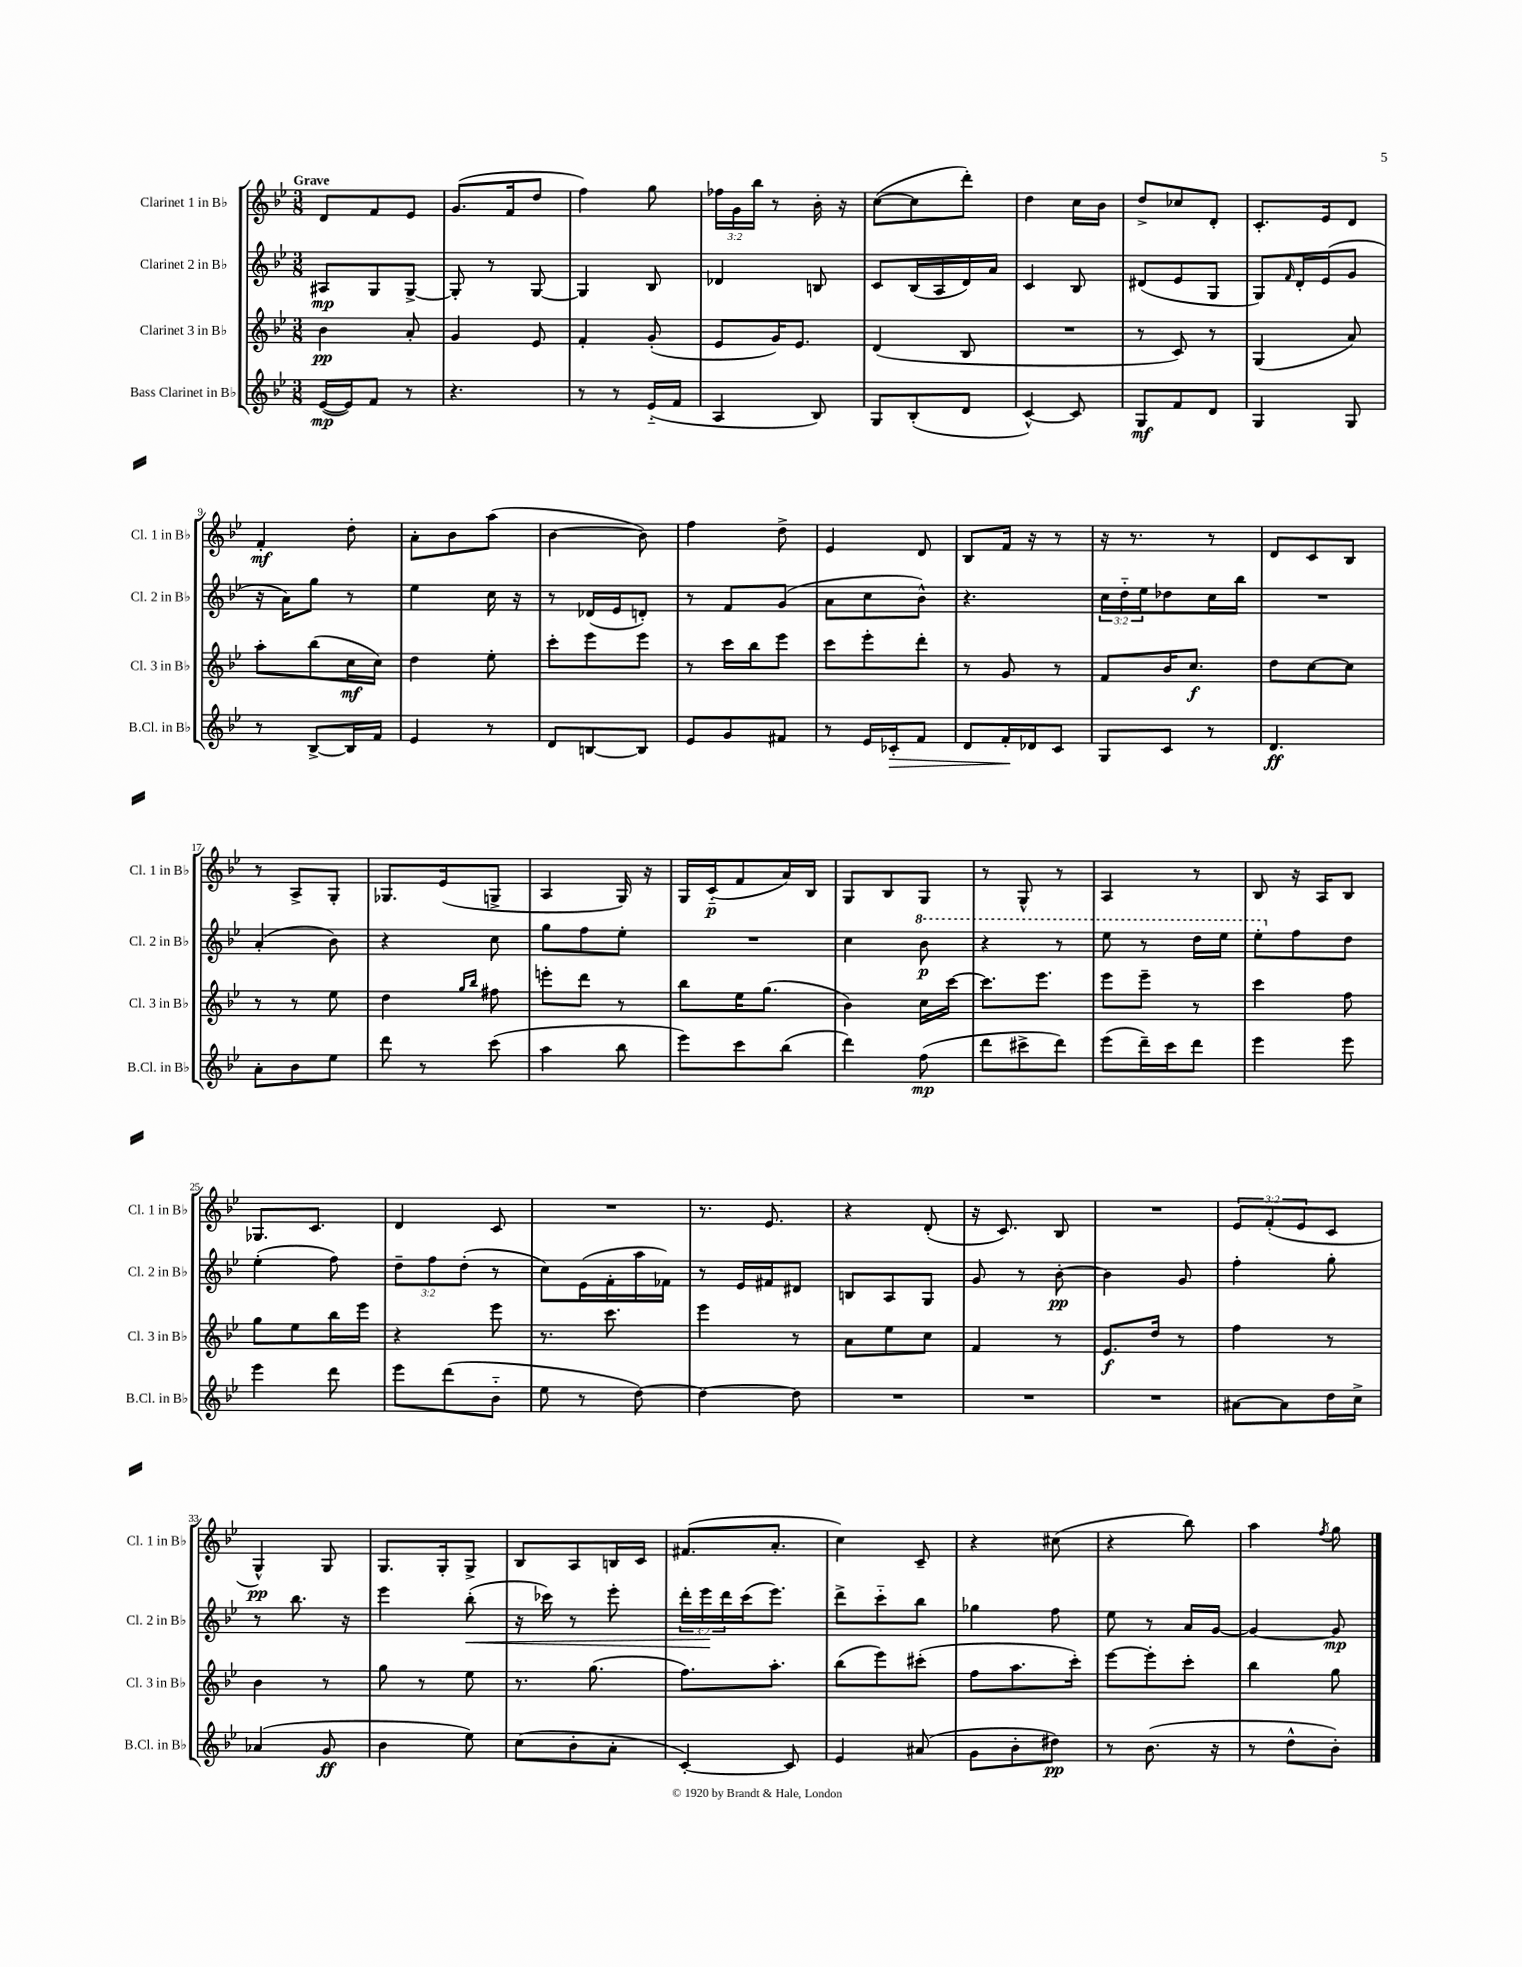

**kern	**dynam	**kern	**dynam	**kern	**dynam	**kern	**dynam
*part4	*part4	*part3	*part3	*part2	*part2	*part1	*part1
*staff4	*staff4	*staff3	*staff3	*staff2	*staff2	*staff1	*staff1
*I"Bass Clarinet in B♭	*	*I"Clarinet 3 in B♭	*	*I"Clarinet 2 in B♭	*	*I"Clarinet 1 in B♭	*
*I'B.Cl. in B♭	*	*I'Cl. 3 in B♭	*	*I'Cl. 2 in B♭	*	*I'Cl. 1 in B♭	*
*clefG2	*	*clefG2	*	*clefG2	*	*clefG2	*
*k[b-e-]	*	*k[b-e-]	*	*k[b-e-]	*	*k[b-e-]	*
*M3/8	*	*M3/8	*	*M3/8	*	*M3/8	*
=1	=1	=1	=1	=1	=1	=1	=1
!	!	!	!	!	!	!LO:TX:a:B:t=Grave	!
([16e-/LL	mp	4b-\	pp	8A#X/L	mp	8d/L	.
16e-/J])	.	.	.	.	.	.	.
8f/J	.	.	.	8G/	.	8f/	.
8r	.	8a'/	.	[8G^/J	.	8e-/J	.
=2	=2	=2	=2	=2	=2	=2	=2
4.r	.	4g/	.	8G'/]	.	(8.g/L	.
.	.	.	.	8r	.	.	.
.	.	.	.	.	.	16f/k	.
.	.	8e-/	.	[8G/	.	8dd/J	.
=3	=3	=3	=3	=3	=3	=3	=3
8r	.	4f'/	.	4G/]	.	4ff\)	.
8r	.	.	.	.	.	.	.
(16e-/LL	.	(8g'/	.	8B-/	.	8gg\	.
16f/JJ	.	.	.	.	.	.	.
=4	=4	=4	=4	=4	=4	=4	=4
4A/	.	8e-/L	.	4d-X/	.	24ff-X\LL	.
.	.	.	.	.	.	24g\	.
.	.	.	.	.	.	24bb-\JJ	.
.	.	16g/K)	.	.	.	8r	.
.	.	8.e-/J	.	.	.	.	.
8B-/)	.	.	.	8Bn/	.	16b-'\	.
.	.	.	.	.	.	16r	.
=5	=5	=5	=5	=5	=5	=5	=5
8G/L	.	(4d/	.	8c/L	.	([8cc\L	.
(8B-'/	.	.	.	(16B-/L	.	8cc\]	.
.	.	.	.	16A/	.	.	.
8d/J	.	8B-/	.	16d/)	.	8ddd'\J)	.
.	.	.	.	16a/JJ	.	.	.
=6	=6	=6	=6	=6	=6	=6	=6
[4c^^/)	.	4.r	.	4c/	.	4dd\	.
8c/]	.	.	.	8B-/	.	16cc\LL	.
.	.	.	.	.	.	16b-\JJ	.
=7	=7	=7	=7	=7	=7	=7	=7
8G/L	mf	8r	.	(8d#X/L	.	8dd^/L	.
8f/	.	8c/)	.	8e-/	.	8cc-X/	.
8d/J	.	8r	.	8G/J	.	8d'/J	.
=8	=8	=8	=8	=8	=8	=8	=8
4G/	.	(4G/	.	8G/L)	.	8.c'/L	.
.	.	.	.	16qqf/	.	.	.
.	.	.	.	16d'/L	.	.	.
.	.	.	.	(16e-/J	.	16e-/k	.
8G/	.	8a/)	.	8g/J	.	8d/J	.
!!LO:LB:g=z
=9	=9	=9	=9	=9	=9	=9	=9
8r	.	8aa'\L	.	16r	.	4f'/	mf
.	.	.	.	16a\KL)	.	.	.
[8B-^/L	.	(8bb-\	.	8gg\J	.	.	.
16B-/L]	.	16cc\L	mf	8r	.	8dd'\	.
16f/JJ	.	16cc\JJ)	.	.	.	.	.
=10	=10	=10	=10	=10	=10	=10	=10
4e-/	.	4dd\	.	4ee-\	.	8a'\L	.
.	.	.	.	.	.	8b-\	.
8r	.	8ee-'\	.	16cc\	.	(8aa\J	.
.	.	.	.	16r	.	.	.
=11	=11	=11	=11	=11	=11	=11	=11
8d/L	.	8ccc'\L	.	8r	.	[4b-\	.
[8Bn/	.	8eee-\	.	(16d-X/LL	.	.	.
.	.	.	.	16e-/J	.	.	.
8B/J]	.	8eee-\J	.	8dn'/J)	.	8b-\])	.
=12	=12	=12	=12	=12	=12	=12	=12
8e-/L	.	8r	.	8r	.	4ff\	.
8g/	.	16ccc\LL	.	8f/L	.	.	.
.	.	16bb-\J	.	.	.	.	.
8f#X/J	.	8eee-\J	.	(8g/J	.	8dd^\	.
=13	=13	=13	=13	=13	=13	=13	=13
8r	.	8ccc\L	.	8a\L	.	4e-/	.
16e-/LL	.	8eee-'\	.	8cc\	.	.	.
!	!LO:HP:b	!	!	!	!	!	!
16c-X'/J	>	.	.	.	.	.	.
8f/J	.	8ddd'\J	.	8b-^^\J)	.	8d/	.
=14	=14	=14	=14	=14	=14	=14	=14
8d/L	.	8r	.	4.r	.	8B-/L	.
16f'/L	.	8g/	.	.	.	16f/Jk	.
16d-X/J	]	.	.	.	.	16r	.
8c/J	.	8r	.	.	.	8r	.
=15	=15	=15	=15	=15	=15	=15	=15
8G/L	.	8f/L	.	24cc\LL	.	16r	.
.	.	.	.	24dd\	.	.	.
.	.	.	.	.	.	8.r	.
.	.	.	.	24ee-\J	.	.	.
8c/J	.	16b-/K	.	8dd-X\	.	.	.
.	.	8.cc/J	f	.	.	.	.
8r	.	.	.	16cc\L	.	8r	.
.	.	.	.	16bb-\JJ	.	.	.
=16	=16	=16	=16	=16	=16	=16	=16
4.d/	ff	8dd\L	.	4.r	.	8d/L	.
.	.	[8cc\	.	.	.	8c/	.
.	.	8cc\J]	.	.	.	8B-/J	.
!!LO:LB:g=z
=17	=17	=17	=17	=17	=17	=17	=17
8a'\L	.	8r	.	(4a'/	.	8r	.
8b-\	.	8r	.	.	.	8A^/L	.
8ee-\J	.	8ee-\	.	8b-\)	.	8G'/J	.
=18	=18	=18	=18	=18	=18	=18	=18
8ddd\	.	4dd\	.	4r	.	8.G-X/L	.
8r	.	.	.	.	.	.	.
.	.	.	.	.	.	(16e-/k	.
.	.	16qqgg/LL	.	.	.	.	.
.	.	16qqbb-/JJ	.	.	.	.	.
(8ccc\	.	8ff#X\	.	8cc\	.	8Gn^/J	.
=19	=19	=19	=19	=19	=19	=19	=19
4aa\	.	8eeen'\L	.	8gg\L	.	4A/	.
.	.	8ddd\J	.	8ff\	.	.	.
8bb-\	.	8r	.	8ee-'\J	.	16G/)	.
.	.	.	.	.	.	16r	.
=20	=20	=20	=20	=20	=20	=20	=20
8eee-\L)	.	8bb-\L	.	4.r	.	16G/LL	.
.	.	.	.	.	.	(16c/J	p
8ccc\	.	16ee-\K	.	.	.	8f/	.
.	.	(8.gg\J	.	.	.	.	.
(8bb-\J	.	.	.	.	.	16a/L)	.
.	.	.	.	.	.	16B-/JJ	.
=21	=21	=21	=21	=21	=21	=21	=21
4ddd\)	.	4b-\)	.	4cc\	.	8G/L	.
.	.	.	.	.	.	8B-/	.
*	*	*	*	*8va	*	*	*
(8ff\	mp	16cc\LL	.	8bb-\	p	8G/J	.
.	.	[16ccc\JJ	.	.	.	.	.
=22	=22	=22	=22	=22	=22	=22	=22
8ddd\L	.	8.ccc\L]	.	4r	.	8r	.
8ccc#X^\	.	.	.	.	.	8G^^/	.
.	.	8.eee-\J	.	.	.	.	.
8ddd\J)	.	.	.	8r	.	8r	.
=23	=23	=23	=23	=23	=23	=23	=23
(8eee-\L	.	8eee-\L	.	8eee-\	.	4A/	.
16ddd~\L)	.	8eee-~\J	.	8r	.	.	.
16ccc\J	.	.	.	.	.	.	.
8ddd\J	.	8r	.	16ddd\LL	.	8r	.
.	.	.	.	16eee-\JJ	.	.	.
=24	=24	=24	=24	=24	=24	=24	=24
4eee-\	.	4ccc\	.	8eee-'\L	.	8B-/	.
*	*	*	*	*X8va	*	*	*
.	.	.	.	8ff\	.	16r	.
.	.	.	.	.	.	16A/KL	.
8eee-\	.	8ff\	.	8dd\J	.	8B-/J	.
!!LO:LB:g=z
=25	=25	=25	=25	=25	=25	=25	=25
4eee-\	.	8gg\L	.	(4ee-'\	.	8.G-X/L	.
.	.	8ee-\	.	.	.	.	.
.	.	.	.	.	.	8.c/J	.
8ddd\	.	16bb-\L	.	8ff\)	.	.	.
.	.	16eee-\JJ	.	.	.	.	.
=26	=26	=26	=26	=26	=26	=26	=26
8eee-\L	.	4r	.	12dd~\L	.	4d/	.
.	.	.	.	12ff\	.	.	.
(8ddd\	.	.	.	.	.	.	.
.	.	.	.	(12dd'\J	.	.	.
8b-\J	.	8eee-\	.	8r	.	8c/	.
=27	=27	=27	=27	=27	=27	=27	=27
8ee-\	.	8.r	.	8cc\L)	.	4.r	.
8r	.	.	.	(16e-\L	.	.	.
.	.	8.ccc\	.	16f'\	.	.	.
[8dd\)	.	.	.	16aa\	.	.	.
.	.	.	.	16f-X\JJ)	.	.	.
=28	=28	=28	=28	=28	=28	=28	=28
4dd\_	.	4eee-\	.	8r	.	8.r	.
.	.	.	.	16e-/LL	.	.	.
.	.	.	.	16f#X/J	.	8.e-/	.
8dd\]	.	8r	.	8d#X/J	.	.	.
=29	=29	=29	=29	=29	=29	=29	=29
4.r	.	8a\L	.	8Bn/L	.	4r	.
.	.	8ee-\	.	8A/	.	.	.
.	.	8cc\J	.	8G/J	.	(8d'/	.
=30	=30	=30	=30	=30	=30	=30	=30
4.r	.	4f/	.	8g/	.	16r	.
.	.	.	.	.	.	8.c/)	.
.	.	.	.	8r	.	.	.
.	.	8r	.	[8b-'\	pp	8B-/	.
=31	=31	=31	=31	=31	=31	=31	=31
4.r	.	8.e-/L	f	4b-\]	.	4.r	.
.	.	16dd/Jk	.	.	.	.	.
.	.	8r	.	8g/	.	.	.
=32	=32	=32	=32	=32	=32	=32	=32
[8a#X\L	.	4ff\	.	4ff'\	.	12e-/L	.
.	.	.	.	.	.	(12f'/	.
8a#\]	.	.	.	.	.	.	.
.	.	.	.	.	.	12e-/	.
16dd\L	.	8r	.	8gg'\	.	8c/J	.
16cc^\JJ	.	.	.	.	.	.	.
!!LO:LB:g=z
=33	=33	=33	=33	=33	=33	=33	=33
(4a-X/	.	4b-\	.	8r	.	4G^^/)	pp
.	.	.	.	8.bb-\	.	.	.
8g/	ff	8r	.	.	.	8G/	.
.	.	.	.	16r	.	.	.
=34	=34	=34	=34	=34	=34	=34	=34
4b-\	.	8gg\	.	4eee-\	.	8.G/L	.
.	.	8r	.	.	.	.	.
.	.	.	.	.	.	16G'/k	.
!	!	!	!	!	!LO:HP:b	!	!
8ee-\)	.	8ee-\	.	(8bb-'\	<	8G^/J	.
=35	=35	=35	=35	=35	=35	=35	=35
(8cc\L	.	8.r	.	16r	.	8B-/L	.
.	.	.	.	16ccc-X\)	.	.	.
8b-'\	.	.	.	8r	.	8A/	.
.	.	(8.gg\	.	.	.	.	.
8a'\J	.	.	.	8eee-'\	.	16Bn/L	.
.	.	.	.	.	.	16c/JJ	.
=36	=36	=36	=36	=36	=36	=36	=36
[4c'/)	.	8.ff\L)	.	24ddd'\LL	.	(8.f#X/L	.
.	.	.	.	24eee-\	.	.	.
.	.	.	.	24ddd\	[	.	.
.	.	.	.	(16ccc\J	.	.	.
.	.	8.aa'\J	.	8.eee-\J)	.	8.a'/J	.
8c/]	.	.	.	.	.	.	.
=37	=37	=37	=37	=37	=37	=37	=37
4e-/	.	(8bb-\L	.	8ddd^\L	.	4cc\)	.
.	.	8eee-\)	.	8ccc\	.	.	.
(8a#X/	.	(8ccc#X'\J	.	8bb-\J	.	8c~/	.
=38	=38	=38	=38	=38	=38	=38	=38
8g\L	.	8ff\L	.	4gg-X\	.	4r	.
8b-'\	.	8.aa\	.	.	.	.	.
8dd#X\J)	pp	.	.	8ff\	.	(8cc#X\	.
.	.	16ccc'\Jk)	.	.	.	.	.
=39	=39	=39	=39	=39	=39	=39	=39
8r	.	[8eee-\L	.	8ee-\	.	4r	.
(8.b-\	.	8eee-'\]	.	8r	.	.	.
.	.	8ccc'\J	.	16a/LL	.	8bb-\)	.
16r	.	.	.	[16g/JJ	.	.	.
=40	=40	=40	=40	=40	=40	=40	=40
8r	.	4bb-\	.	4g/_	.	4aa\	.
8dd^^\L	.	.	.	.	.	.	.
.	.	.	.	.	.	8qff/	.
8b-'\J)	.	8gg\	.	8g/]	mp	8gg\	.
==	==	==	==	==	==	==	==
*-	*-	*-	*-	*-	*-	*-	*-
